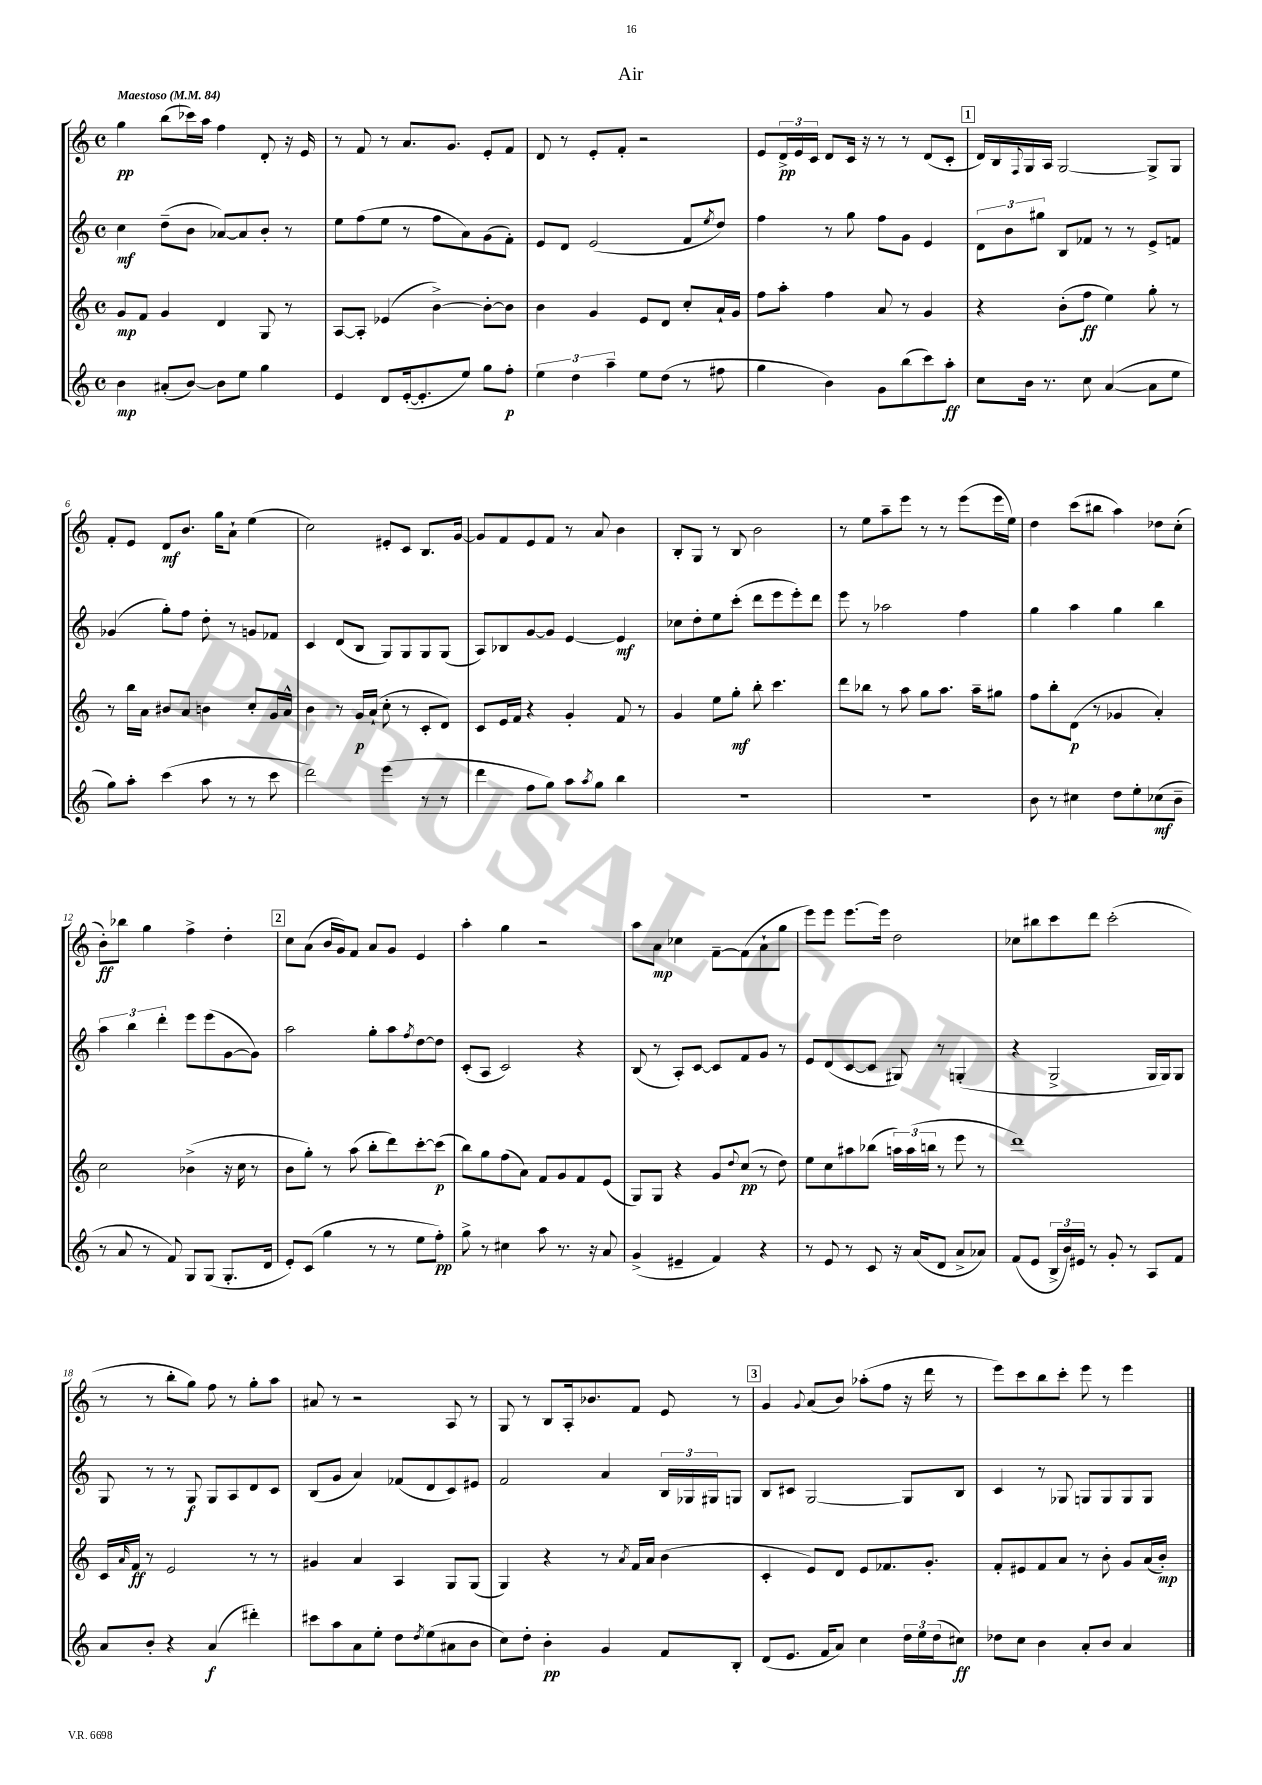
\header { title = "Air" }
<<
\new StaffGroup <<
\new Staff = "s0" {
    \clef treble \key c \major \defaultTimeSignature \time 4/4 \tempo "Maestoso" 4 = 84
    g''4\pp b''8( ces'''16) a''16 f''4 d'8-. r16 e'16 |
    r8 f'8 r8 a'8. g'8. e'8-. f'8 |
    d'8 r8 e'8-. f'8-. r2 |
    e'8 \tuplet 3/2 { d'16->\pp e'16 c'16 } d'8 c'16 r16 r8 r8 d'8( c'8-. |
    \mark \markup { \box "1" } d'16) b16 \appoggiatura { f8 } g16 a16 g2~ g8-> g8 |
    f'8-. e'8 d'8\mf b'8. g''16 a'8-! e''4( |
    c''2) eis'8-. c'8 b8. g'16~ |
    g'8 f'8 e'8 f'8 r8 a'8 b'4 |
    b8-. g8 r8 b8 b'2 |
    r8 e''8 a''8-- e'''8 r8 r8 e'''8( e'''16 e''16) |
    d''4 c'''8( bis''8 a''4) des''8 c''8-.( |
    b'8-.\ff) bes''8 g''4 f''4-> d''4-. |
    \mark \markup { \box "2" } c''8 a'8( b'16 g'16) f'8 a'8 g'8 e'4 |
    a''4-. g''4 r2 |
    a''8 a'8\mp ces''4 f'8~-- f'8( a'8-! g''8 |
    e'''8) e'''8 e'''8.~ e'''16 d''2 |
    ces''8 bis''8 c'''8 d'''8 c'''2-.( |
    r8 r8 b''8-. g''8) f''8 r8 g''8-. a''8 |
    ais'8 r8 r2 a8 r8 |
    g8 r8 b8 a16-. bes'8. f'8 e'8 r8 |
    \mark \markup { \box "3" } g'4 \appoggiatura { g'8 } a'8( b'8) aes''8-.( f''8 r16 d'''16 r8 |
    e'''8) c'''8 b''8 c'''8-. e'''8 r8 e'''4 \bar "|." |
}
\new Staff = "s1" {
    \clef treble \key c \major \defaultTimeSignature \time 4/4
    c''4\mf d''8--( b'8 aes'8~) aes'8 b'8-. r8 |
    e''8 f''8( e''8 r8 f''8 a'8) g'8( f'8-.) |
    e'8 d'8 e'2( f'8 \acciaccatura { e''8 } d''8) |
    f''4 r8 g''8 f''8 g'8 e'4 |
    \mark \markup { \box "1" } \tuplet 3/2 { d'8 b'8 gis''8 } b8 fes'8 r8 r8 e'8-> f'8 |
    ges'4( g''8-.) f''8 d''8-. r8 g'8 fes'8 |
    c'4 d'8( b8 g8) g8 g8 g8( |
    a8) bes8 g'8~ g'8 e'4~ e'4\mf |
    ces''8 d''8-. e''8 c'''8-.( d'''8 e'''8 e'''8-.) d'''8 |
    e'''8 r8 aes''2 f''4 |
    g''4 a''4 g''4 b''4 |
    \tuplet 3/2 { a''4 b''4 d'''4-. } e'''8 e'''8( g'8~ g'8) |
    \mark \markup { \box "2" } a''2 g''8-. a''8 \acciaccatura { f''8 } d''8~ d''8 |
    c'8-.( a8 c'2) r4 |
    b8( r8 a8-.) c'8~ c'8 f'8 g'8 r8 |
    e'8 d'8( c'8~ c'8 gis8) r8 g4-.( |
    r4 g2-> g16 g16) g8 |
    g8 r8 r8 g8\f g8 a8 d'8 c'8 |
    b8( g'8 a'4) fes'8( d'8 c'8) eis'8 |
    f'2 a'4 \tuplet 3/2 { b16 ges16 gis16 } g8 |
    \mark \markup { \box "3" } b8 cis'8 g2~ g8 b8 |
    c'4 r8 ges8 g8 g8 g8 g8 \bar "|." |
}
\new Staff = "s2" {
    \clef treble \key c \major \defaultTimeSignature \time 4/4
    g'8\mp f'8 g'4 d'4 g8 r8 |
    a8~ a8-. ees'4( b'4~->) b'8~-. b'8 |
    b'4 g'4 e'8 d'8 c''8-. a'16-! g'16 |
    f''8 a''8-. f''4 a'8 r8 g'4 |
    \mark \markup { \box "1" } r4 b'8-.( f''8\ff e''4) g''8-. r8 |
    r8 b''16 a'16 bis'8 a'8 b'4 c''8-. g'16 a'16-^ |
    b'4 r8 g'16\p a'16-!( c''8-. r8 c'8-. d'8) |
    c'8 e'16 f'16 r4 g'4-. f'8 r8 |
    g'4 e''8 g''8-.\mf b''8-. c'''4. |
    d'''8 bes''8 r8 a''8 g''8 a''8. a''16-- gis''8 |
    f''8 b''8-. d'8\p( r8 ges'4 a'4-.) |
    c''2 bes'4->( r16 c''16 r8 |
    \mark \markup { \box "2" } b'8 g''8-.) r8 a''8( b''8-. d'''8) c'''8~-. c'''8\p( |
    b''8) g''8 f''8( a'8) f'8 g'8 f'8 e'8( |
    g8) g8 r4 g'8 \appoggiatura { d''8 } c''8\pp( r8 d''8) |
    e''8 c''8 ais''8 bes''8( \tuplet 3/2 { a''16) a''16( b''16 } r8 e'''8 r8 |
    d'''1) |
    c'16 \grace { a'16 } f'16\ff r8 e'2 r8 r8 |
    gis'4 a'4 a4 g8 g8( |
    g4) r4 r8 \acciaccatura { a'8 } f'16 a'16 b'4( |
    \mark \markup { \box "3" } c'4-. e'8) d'8 e'8 fes'8. g'8.-. |
    f'8-. eis'8 f'8 a'8 r8 b'8-. g'8 a'16( b'16-.\mp) \bar "|." |
}
\new Staff = "s3" {
    \clef treble \key c \major \defaultTimeSignature \time 4/4
    b'4\mp ais'8-.( b'8~) b'8 e''8 g''4 |
    e'4 d'8 e'16~-.( e'8.-. e''8) g''8 f''8-.\p |
    \tuplet 3/2 { e''4 d''4 a''4-- } e''8 d''8( r8 fis''8 |
    g''4 b'4) g'8 b''8( c'''8) a''8-.\ff |
    \mark \markup { \box "1" } c''8 b'16 r8. c''8 a'4~( a'8 e''8 |
    g''8) a''8-. c'''4( a''8 r8 r8 c'''8 |
    d'''2) e'''4( r8 r8 |
    d'''4 f''8 g''8) a''8 \acciaccatura { a''8 } g''8 b''4 |
    R1 |
    R1 |
    b'8 r8 cis''4 d''8 e''8-. ces''8\mf( b'8-- |
    r8 a'8 r8 f'8) g8 g8( g8.-. d'16 |
    \mark \markup { \box "2" } e'8-.) c'8( g''4 r8 r8 e''8 f''8-.\pp) |
    g''8-> r8 cis''4 a''8 r8. r16 a'8 |
    g'4->( eis'4-- f'4) r4 |
    r8 e'8 r8 c'8 r16 a'16( d'8 a'8-> aes'8) |
    f'8( e'8 \tuplet 3/2 { b16-> b'16) eis'16 } r8 g'8-. r8 a8 f'8 |
    a'8 b'8-. r4 a'4\f( dis'''4-.) |
    cis'''8 a''8 a'8 e''8-. d''8 \acciaccatura { d''8 } e''8( ais'8 b'8 |
    c''8) d''8-. b'4-.\pp g'4 f'8 b8-. |
    \mark \markup { \box "3" } d'8( e'8. f'16 a'8) c''4 \tuplet 3/2 { d''16 e''16 d''16( } cis''8\ff) |
    des''8 c''8 b'4 a'8-. b'8 a'4 \bar "|." |
}
>>
>>
